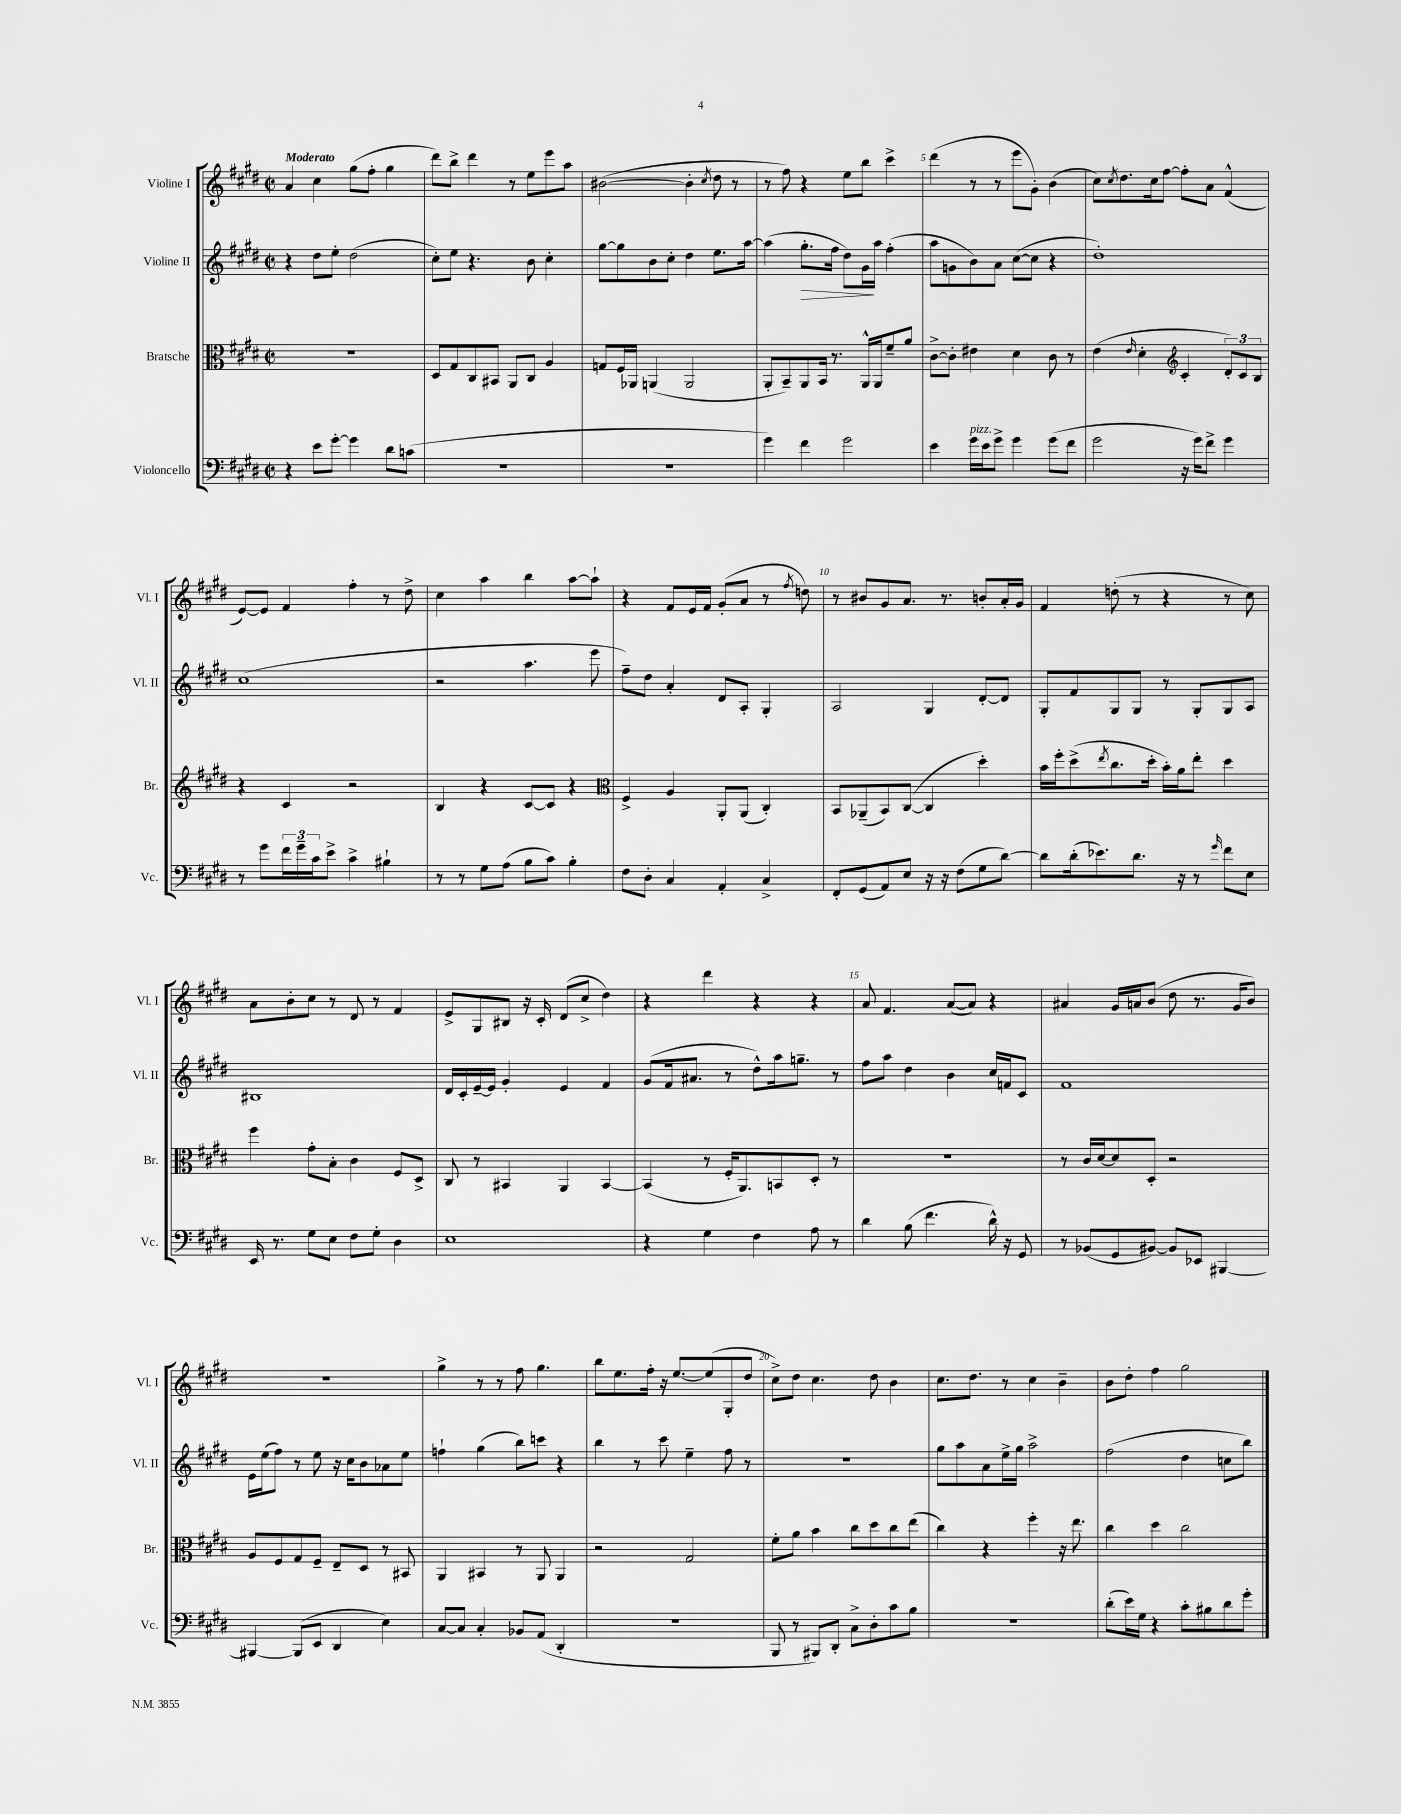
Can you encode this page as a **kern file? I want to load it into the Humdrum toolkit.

**kern	**kern	**kern	**dynam	**kern
*part4	*part3	*part2	*part2	*part1
*staff4	*staff3	*staff2	*staff2	*staff1
*I"Violoncello	*I"Bratsche	*I"Violine II	*	*I"Violine I
*I'Vc.	*I'Br.	*I'Vl. II	*	*I'Vl. I
*clefF4	*clefC3	*clefG2	*	*clefG2
*k[f#c#g#d#]	*k[f#c#g#d#]	*k[f#c#g#d#]	*	*k[f#c#g#d#]
*M2/2	*M2/2	*M2/2	*	*M2/2
*met(c|)	*met(c|)	*met(c|)	*	*met(c|)
=1	=1	=1	=1	=1
!	!	!	!	!LO:TX:a:B:t=Moderato
4r	1r	4r	.	4a/
8e\L	.	8dd#\L	.	4cc#\
[8g#'\J	.	8ee'\J	.	.
4g#\]	.	(2dd#\	.	(8gg#\L
.	.	.	.	8ff#'\J
8d#\L	.	.	.	4gg#\
(8cn\J	.	.	.	.
=2	=2	=2	=2	=2
1r	8D#/L	8cc#'\L)	.	8ddd#\L)
.	8G#/	8ee\J	.	8bb^\J
.	8C#/	4.r	.	4ddd#\
.	8BB#X/J	.	.	.
.	8AA/L	.	.	8r
.	8C#/J	8b\	.	8ee\L
.	4A/	4cc#'\	.	8eee\
.	.	.	.	8aa\J
=3	=3	=3	=3	=3
1r	8Gn/L	[8gg#\L	.	([2b#X\
.	16F#/L	8gg#\]	.	.
.	16AA-X/JJ	.	.	.
.	(4AAn/	8b\	.	.
.	.	8cc#'\J	.	.
.	2AA/	4dd#\	.	4b#'\]
.	.	.	.	8qcc#/
.	.	8.ee\L	.	8dd#\
.	.	.	.	8r
.	.	[16aa\Jk	.	.
=4	=4	=4	=4	=4
4g#\)	8AA'/L	(4aa\]	.	8r
.	8BB~/)	.	.	8ff#\)
!	!	!	!LO:HP:b	!
4f#\	8AA/	8.gg#'\L	>	4r
.	16BB/Jk	.	.	.
.	8.r	16ff#\Jk	.	.
2g#\	.	8dd#\L)	.	8ee\L
.	16AA^^/LL	16g#\L	.	8bb\J
.	16AA/J	16aa\JJ	]	.
.	8f#~/	(4ff#'\	.	4ccc#^\
.	8a/J	.	.	.
=5	=5	=5	=5	=5
4e\	[8c#^\L	8aa\L	.	(4ddd#\
.	8c#'\J]	8gn\	.	.
!LO:TX:a:i:t=pizz.	!	!	!	!
16g#\LL	4e#X\	8b\)	.	8r
16e\J	.	.	.	.
8g#^\J	.	8a\J	.	8r
4g#\	4d#\	([8cc#\L	.	8eee\L
.	.	8cc#\J]	.	8g#'\J)
(8g#\L	8c#\	4r	.	(4b\
8f#\J	8r	.	.	.
=6	=6	=6	=6	=6
2g#\	(4e\	1dd#')	.	8cc#\L)
.	.	.	.	8qcc#/
.	.	.	.	8.dd#\
.	16qqe/	.	.	.
.	4d#'\	.	.	.
.	.	.	.	16cc#\k
.	.	.	.	[8ff#\J
*	*clefG2	*	*	*
16r	4c#'/	.	.	8ff#'\L]
16g#\KL)	.	.	.	.
8f#^\J	.	.	.	8a\J
4g#\	12d#'/L)	.	.	(4f#^^/
.	12c#/	.	.	.
.	12B/J	.	.	.
!!LO:LB:g=z
=7	=7	=7	=7	=7
8r	4r	(1cc#	.	[8e/L)
8g#\L	.	.	.	8e/J]
24f#\L	4c#/	.	.	4f#/
24g#~\	.	.	.	.
24c#\J	.	.	.	.
8e^\J	.	.	.	.
4c#^\	2r	.	.	4ff#'\
4B#X`\	.	.	.	8r
.	.	.	.	8dd#^\
=8	=8	=8	=8	=8
8r	4B/	2r	.	4cc#\
8r	.	.	.	.
8G#\L	4r	.	.	4aa\
(8A\J	.	.	.	.
8B\L	[8c#/L	4.aa\	.	4bb\
8c#\J)	8c#/J]	.	.	.
4B'\	4r	.	.	[8aa\L
.	.	8eee\	.	8aa`\J]
=9	=9	=9	=9	=9
*	*clefC3	*	*	*
8F#\L	4F#^/	8ff#~\L)	.	4r
8D#'\J	.	8dd#\J	.	.
4C#/	4A/	4a'/	.	8f#/L
.	.	.	.	16e/L
.	.	.	.	16f#/JJ
4AA'/	8AA'/L	8d#/L	.	(8g#'/L
.	(8AA/J	8A'/J	.	8a/J
4C#^/	4C#'/)	4G#'/	.	8r
.	.	.	.	8qff#/
.	.	.	.	8ddn\)
=10	=10	=10	=10	=10
8FF#'/L	8BB/L	2A/	.	8r
(8GG#/	(8AA-X~/	.	.	8b#X/L
8AA/)	8BB/)	.	.	8g#/
8E/J	([8C#/J	.	.	8.a/J
16r	4C#/]	4G#/	.	.
16r	.	.	.	8.r
(8F#\L	.	.	.	.
8G#\	4dd#'\)	[8d#'/L	.	8bn'/L
[8d#\J)	.	8d#/J]	.	16a'/L
.	.	.	.	16g#/JJ
=11	=11	=11	=11	=11
8d#\L]	16b\LL	8G#'/L	.	4f#/
.	16ff#'\J	.	.	.
(16d#'\k	(8dd#^\	8f#/	.	.
8.e-X\)	.	.	.	.
.	8qee/	.	.	.
.	8.cc#\	8G#/	.	(8ddn'\
8.d#\J	.	8G#/J	.	8r
.	16dd#'\Jk	.	.	.
.	16b'\LL)	8r	.	4r
16r	16a\J	.	.	.
8r	8ee'\J	8G#'/L	.	.
16qqg#/	.	.	.	.
8f#\L	4dd#\	8G#/	.	8r
8E\J	.	8A/J	.	8cc#\)
!!LO:LB:g=z
=12	=12	=12	=12	=12
16EE/	4ff#\	1B#X	.	8a\L
8.r	.	.	.	.
.	.	.	.	8b'\
8G#\L	8g#'\L	.	.	8cc#\J
8E\J	8B'\J	.	.	8r
8F#\L	4c#\	.	.	8d#/
8G#'\J	.	.	.	8r
4D#\	8F#/L	.	.	4f#/
.	8D#^/J	.	.	.
=13	=13	=13	=13	=13
1E	8C#/	16d#/LL	.	8e^/L
.	.	16c#'/	.	.
.	8r	[16e~/	.	8G#/
.	.	16e/JJ]	.	.
.	4BB#X/	4g#'/	.	8B#X/J
.	.	.	.	16r
.	.	.	.	16c#'/
.	4AA/	4e/	.	(8d#/L
.	.	.	.	8cc#^/J
.	[4BB#/	4f#/	.	4dd#\)
=14	=14	=14	=14	=14
4r	(4BB#/]	(8g#/L	.	4r
.	.	16f#/k	.	.
.	.	8.a#X/J	.	.
4G#\	8r	.	.	4ddd#\
.	16F#'/KL	8r	.	.
.	8.AA/)	.	.	.
4F#\	.	8dd#^^\L)	.	4r
.	8BBn/	16aa\k	.	.
.	.	8.ggn~\J	.	.
8A\	8D#'/J	.	.	4r
8r	8r	8r	.	.
=15	=15	=15	=15	=15
4d#\	1r	8ff#\L	.	8a/
.	.	8aa\J	.	4.f#/
(8B\	.	4dd#\	.	.
4.f#\	.	.	.	.
.	.	4b\	.	([8a/L
.	.	.	.	8a/J])
16d#^^\)	.	16cc#/LL	.	4r
16r	.	16fn/J	.	.
8GG#/	.	8c#/J	.	.
=16	=16	=16	=16	=16
8r	8r	1f#	.	4a#X/
(8BB-X/L	16c#/LL	.	.	.
.	[16d#/J	.	.	.
8GG#/	8d#/]	.	.	16g#/LL
.	.	.	.	16an/J
[8BB#X/J)	8D#'/J	.	.	(8b/J
8BB#/L]	2r	.	.	8dd#\
8EE-X/J	.	.	.	8.r
[4BBB#X/	.	.	.	.
.	.	.	.	16g#/KL
.	.	.	.	8b/J)
!!LO:LB:g=z
=17	=17	=17	=17	=17
4BBB#X/_	8A/L	16e\LL	.	1r
.	.	(16ee\J	.	.
.	8F#/	8ff#\J)	.	.
(8BBB#/L]	8G#/	8r	.	.
8EE/J	8F#~/J	8ee\	.	.
4DD#/	8E~/L	16r	.	.
.	.	16cc#\KL	.	.
.	8D#/J	8b\	.	.
4E\)	8r	8a-X\	.	.
.	8BB#X/	8ee\J	.	.
=18	=18	=18	=18	=18
[8C#/L	4AA/	4ffn`\	.	4gg#^\
8C#/J]	.	.	.	.
4C#'/	4BB#X/	(4gg#\	.	8r
.	.	.	.	8r
8BB-X/L	8r	8bb\L)	.	8ff#\
(8AA/J	8AA/	8cccn\J	.	4.gg#\
4DD#'/	4AA/	4r	.	.
=19	=19	=19	=19	=19
1r	2r	4bb\	.	8bb\L
.	.	.	.	8.ee\
.	.	8r	.	.
.	.	.	.	16ff#'\Jk
.	.	8ccc#\	.	16r
.	.	.	.	[8.ee/L
.	2G#/	4ee~\	.	.
.	.	.	.	(8ee/]
.	.	8ff#\	.	8G#'/
.	.	8r	.	8dd#/J
=20	=20	=20	=20	=20
8BBB/	8f#'\L	1r	.	8cc#^\L)
8r	8a\J	.	.	8dd#\J
8BBB#X/L)	4b\	.	.	4.cc#\
8DD#'/J	.	.	.	.
8C#^\L	8cc#\L	.	.	.
8D#'\	8dd#\	.	.	8dd#\
8c#\	8cc#\	.	.	4b\
8B\J	(8ee\J	.	.	.
=21	=21	=21	=21	=21
1r	4cc#\)	8gg#\L	.	8.cc#\L
.	.	8aa\	.	.
.	.	.	.	8.dd#\J
.	4r	8a\	.	.
.	.	16ee^\L	.	8r
.	.	16gg#\JJ	.	.
.	4ff#'\	2aa^\	.	4cc#\
.	16r	.	.	4b~\
.	8.ee\	.	.	.
=22	=22	=22	=22	=22
(8d#'\L	4cc#\	(2ff#\	.	8b\L
16e\L)	.	.	.	8dd#'\J
16G#\JJ	.	.	.	.
4r	4dd#\	.	.	4ff#\
8c#'\L	2cc#\	4dd#\	.	2gg#\
8B#X\	.	.	.	.
8d#\	.	8ccn\L	.	.
8g#'\J	.	8bb\J)	.	.
==	==	==	==	==
*-	*-	*-	*-	*-
